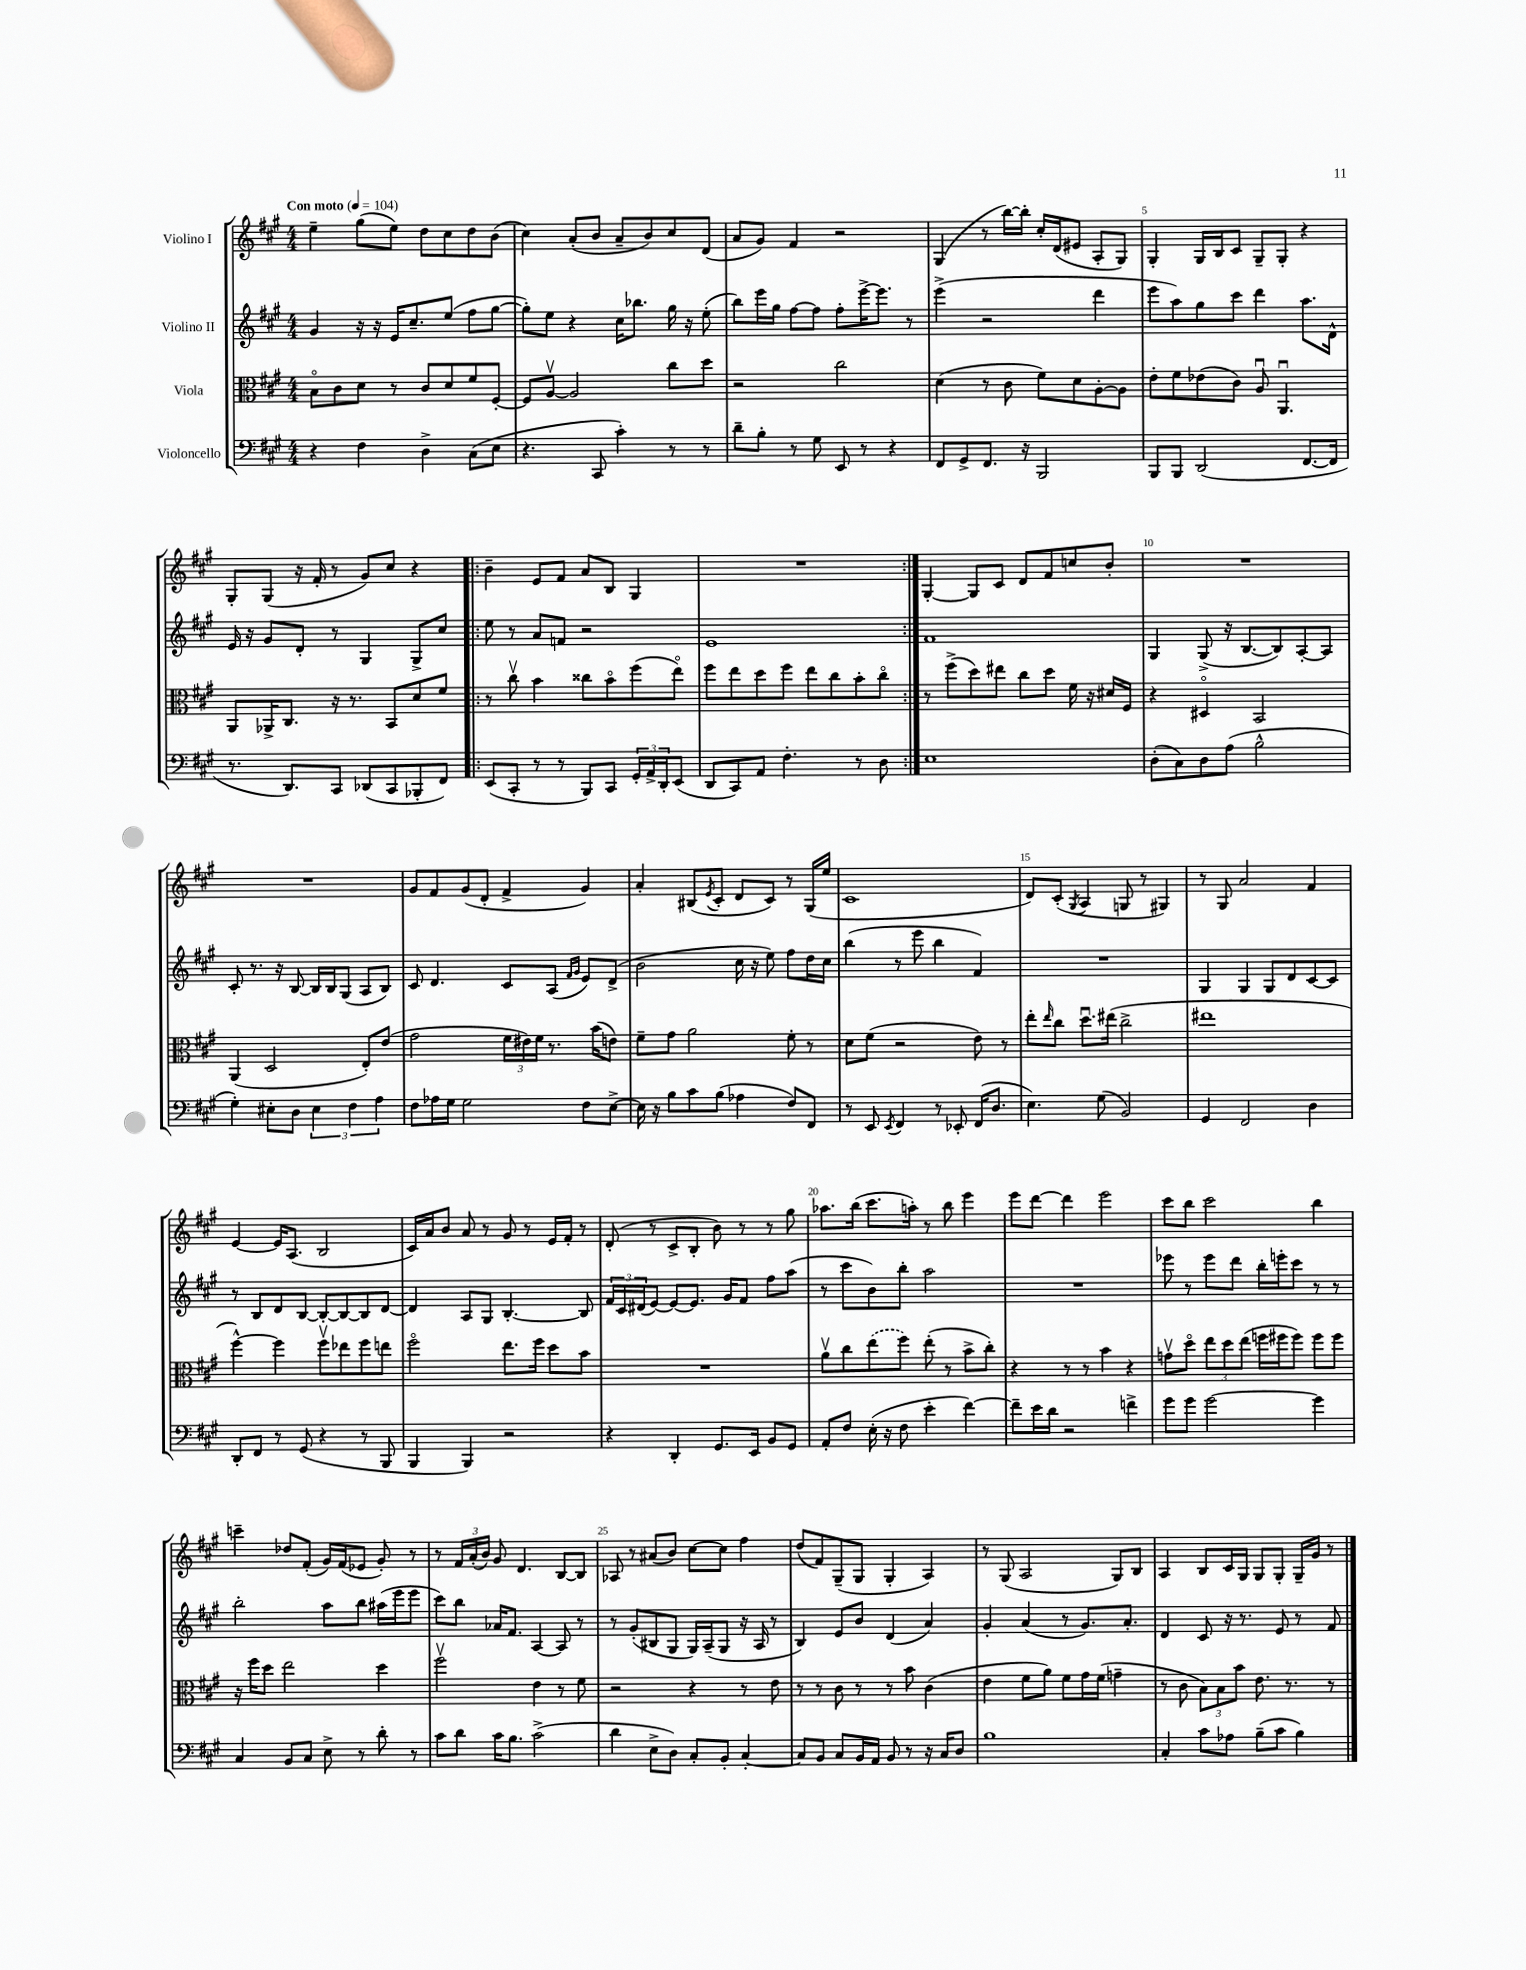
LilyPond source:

<<
\new StaffGroup <<
\new Staff = "s0" \with { instrumentName = "Violino I" } {
    \clef treble \key a \major \numericTimeSignature \time 4/4 \tempo "Con moto" 4 = 104
    e''4-- gis''8( e''8) d''8 cis''8 d''8 b'8( |
    cis''4) a'8-.( b'8 a'8-- b'8) cis''8 d'8( |
    a'8 gis'8) fis'4 r2 |
    gis4( r8 b''16~) b''16-. cis''16-. d'16( eis'8 a8-. gis8) |
    gis4-. gis16 b16 cis'8 gis8-- gis8-. r4 |
    gis8-. gis8( r16 fis'16-. r8 gis'8) cis''8 r4 |
    \repeat volta 2 { b'4-- e'8 fis'8 a'8 b8 gis4 |
    R1 | }
    gis4~-. gis8 cis'8 d'8 fis'8 c''8 b'8-. |
    R1 |
    R1 |
    gis'8 fis'8 gis'8( d'8-. fis'4-> gis'4) |
    a'4-. bis8( \acciaccatura { e'8 } cis'8-. d'8 cis'8) r8 gis16( e''16 |
    cis'1 |
    d'8) cis'8-.( \acciaccatura { gis8 } a4 g8 r8 gis4) |
    r8 gis8 a'2 fis'4 |
    e'4~ e'16 a8.( b2 |
    cis'16) a'16 b'8 a'8 r8 gis'8 r8 e'16 fis'16-. r8 |
    d'8-.( r8 cis'8-> b8-. b'8) r8 r8 gis''8 |
    aes''8. b''16( cis'''8. a''16-.) r8 b''8 e'''4 |
    e'''8 d'''8~ d'''4 e'''2 |
    cis'''8 b''8 cis'''2 b''4 |
    c'''4-- des''8 fis'8-.( gis'16) fis'16( ees'8 gis'8-.) r8 |
    r8 \tuplet 3/2 { fis'16 a'16-.( b'16) } gis'8 d'4. b8~ b8 |
    aes8 r8 ais'8( b'8) cis''8~ cis''8 fis''4 |
    d''8( fis'8) gis8--( gis8 gis4-. a4) |
    r8 gis8( a2 gis8) b8 |
    a4 b8 cis'16 gis16 gis8 gis8-. gis16-- gis'16 r8 \bar "|." |
}
\new Staff = "s1" \with { instrumentName = "Violino II" } {
    \clef treble \key a \major \numericTimeSignature \time 4/4
    gis'4 r16 r16 e'16 cis''8.-- e''8( fis''8 gis''8~ |
    gis''8-.) e''8 r4 cis''16 bes''8. gis''16 r16 e''8-.( |
    b''8) e'''16 gis''16 fis''8~ fis''8 fis''8-. e'''16~-> e'''8. r8 |
    e'''4->( r2 d'''4 |
    e'''8 a''8) gis''8 cis'''8 d'''4 a''8. d'16-^ |
    e'16 r16 gis'8 d'8-. r8 gis4 gis8-> cis''8 |
    \repeat volta 2 { e''8 r8 a'8 f'8 r2 |
    e'1 | }
    fis'1 |
    gis4 gis8->( r16 b8.~ b8) a8~-. a8 |
    cis'8-. r8. r16 b8~ b16 b16 gis8( a8 b8) |
    cis'8 d'4. cis'8 a8( \grace { fis'16 gis'16 } e'8) d'8->( |
    b'2 cis''16 r16 e''8) fis''8 d''16 cis''16 |
    b''4( r8 e'''8 b''4 fis'4) |
    R1 |
    gis4 gis4 gis8 d'8 cis'8~ cis'8 |
    r8 b8 d'8 b8~ b8~-. b8~ b8 d'8~ |
    d'4 a8 gis8 b4.~-. b8 |
    \tuplet 3/2 { fis'16 cis'16 dis'16( } e'8~) e'8~ e'8. gis'16 fis'8 fis''8 a''8( |
    r8 cis'''8 b'8) b''8-. a''2 |
    R1 |
    ees'''8 r8 ees'''8 d'''8 b''16-. e'''16-. cis'''8 r8 r8 |
    b''2-. a''8 b''8 ais''16( e'''16 e'''8 |
    cis'''8) b''8 aes'16 fis'8. a4~ a8 r8 |
    r8 gis'8-.( bis8 gis8 gis16) a16--( gis8 r16 a16 r8 |
    b4) e'8 b'8 d'4( a'4) |
    gis'4-. a'4( r8 gis'8.) a'8.-. |
    d'4 cis'8 r16 r8. e'8 r8 fis'8 \bar "|." |
}
\new Staff = "s2" \with { instrumentName = "Viola" } {
    \clef alto \key a \major \numericTimeSignature \time 4/4
    b8\flageolet cis'8 d'8 r8 cis'8 d'8 fis'8 fis8~-. |
    fis8 a8~\upbow a2 cis''8 d''8 |
    r2 cis''2 |
    d'4( r8 cis'8 fis'8) d'8 a8~-. a8 |
    e'8-. fis'8 ees'8( cis'8) a8\downbow a,4.\downbow |
    a,8 aes,16-> cis8. r16 r8. b,8 d'8 fis'8 |
    \repeat volta 2 { r8 cis''8\upbow b'4 cisis''8 b'8\flageolet fis''8( e''8\flageolet) |
    fis''8 e''8 d''8 fis''8 e''8 cis''8 b'8-. cis''8\flageolet | }
    r8 fis''8->( d''8) eis''8 cis''8 d''8 fis'16 r16 dis'16 fis16 |
    r4 dis4\flageolet b,2 |
    a,4( d2 e8-.) e'8( |
    gis'2 \tuplet 3/2 { fis'16 eis'16) fis'16 } r8. b'16( e'8) |
    fis'8-- gis'8 a'2 fis'8-. r8 |
    d'8 fis'8( r2 e'8) r8 |
    e''8-. \grace { e''16 } cis''8 d''8.\downbow eis''16( cis''2-> |
    eis''1 |
    fis''4~-^) fis''4 fis''8\upbow ees''8 fis''8 e''8 |
    fis''2\flageolet e''8. fis''16 d''8 b'8 |
    R1 |
    a'8\upbow cis''8 \once \slurDashed e''8( fis''8) e''8-.( r8 b'8-> cis''8-.) |
    r4 r8 r8 b'4 r4 |
    g'8\upbow d''8\flageolet \tuplet 3/2 { e''8 d''8 e''8( } f''16 fis''16 fis''8) fis''8 fis''8 |
    r16 fis''16 d''8 e''2 d''4 |
    fis''2\upbow e'4 r8 fis'8 |
    r2 r4 r8 e'8 |
    r8 r8 cis'8 r8 r8 b'8 cis'4( |
    e'4 fis'8 a'8) fis'8 gis'16 fis'16( g'4-- |
    r8 cis'8 \tuplet 3/2 { b8) b8 b'8 } e'8. r8. r8 \bar "|." |
}
\new Staff = "s3" \with { instrumentName = "Violoncello" } {
    \clef bass \key a \major \numericTimeSignature \time 4/4
    r4 fis4 d4-> cis8( e8 |
    r4. cis,8 cis'4-.) r8 r8 |
    d'8-- b8-. r8 gis8 e,8 r8 r4 |
    fis,8 gis,8-> fis,8. r16 b,,2 |
    b,,8 b,,8 d,2( fis,8.~ fis,16 |
    r8. d,8.) cis,8 des,8( cis,8 bes,,8-. fis,8) |
    \repeat volta 2 { e,8( cis,8-. r8 r8 b,,8) cis,8 \tuplet 3/2 { gis,16-. a,16-> d,16-. } e,8( |
    d,8 cis,8) a,8 fis4.-. r8 d8 | }
    e1 |
    d8-.( cis8) d8 a8( b2-^ |
    gis4-.) eis8-. d8 \tuplet 3/2 { eis4 fis4 a4 } |
    fis8 aes16 gis16 gis2 fis8 e8~-> |
    e16 r16 b8 cis'8 b8( aes4 fis8) fis,8 |
    r8 e,8 \acciaccatura { e,8 } fis,4 r8 ees,8-. fis,16( d8. |
    e4.) gis8( b,2) |
    gis,4 fis,2 d4 |
    d,8-. fis,8 r8 gis,8( r4 r8 b,,8 |
    b,,4 b,,4) r2 |
    r4 d,4-. gis,8. e,16 b,8 gis,8 |
    a,8-. fis8 e16-.( r16 fis8 e'4-. fis'4~) |
    fis'8-- e'16 d'16 r2 f'4-> |
    gis'8 gis'8 gis'2~ gis'4 |
    cis4 b,8 cis8 e8-> r8 d'8-. r8 |
    cis'8 d'8 cis'16 b8. cis'2->( |
    d'4 e8-> d8) cis8-. b,8-. cis4~-. |
    cis8 b,8 cis8 b,16 a,16 b,8 r8 r16 cis16 d8 |
    b1 |
    cis4-. cis'8 aes8 b8--( cis'8 b4) \bar "|." |
}
>>
>>
\layout { \context { \Score \override BarNumber.break-visibility = ##(#f #t #t) barNumberVisibility = #(every-nth-bar-number-visible 5) } }
